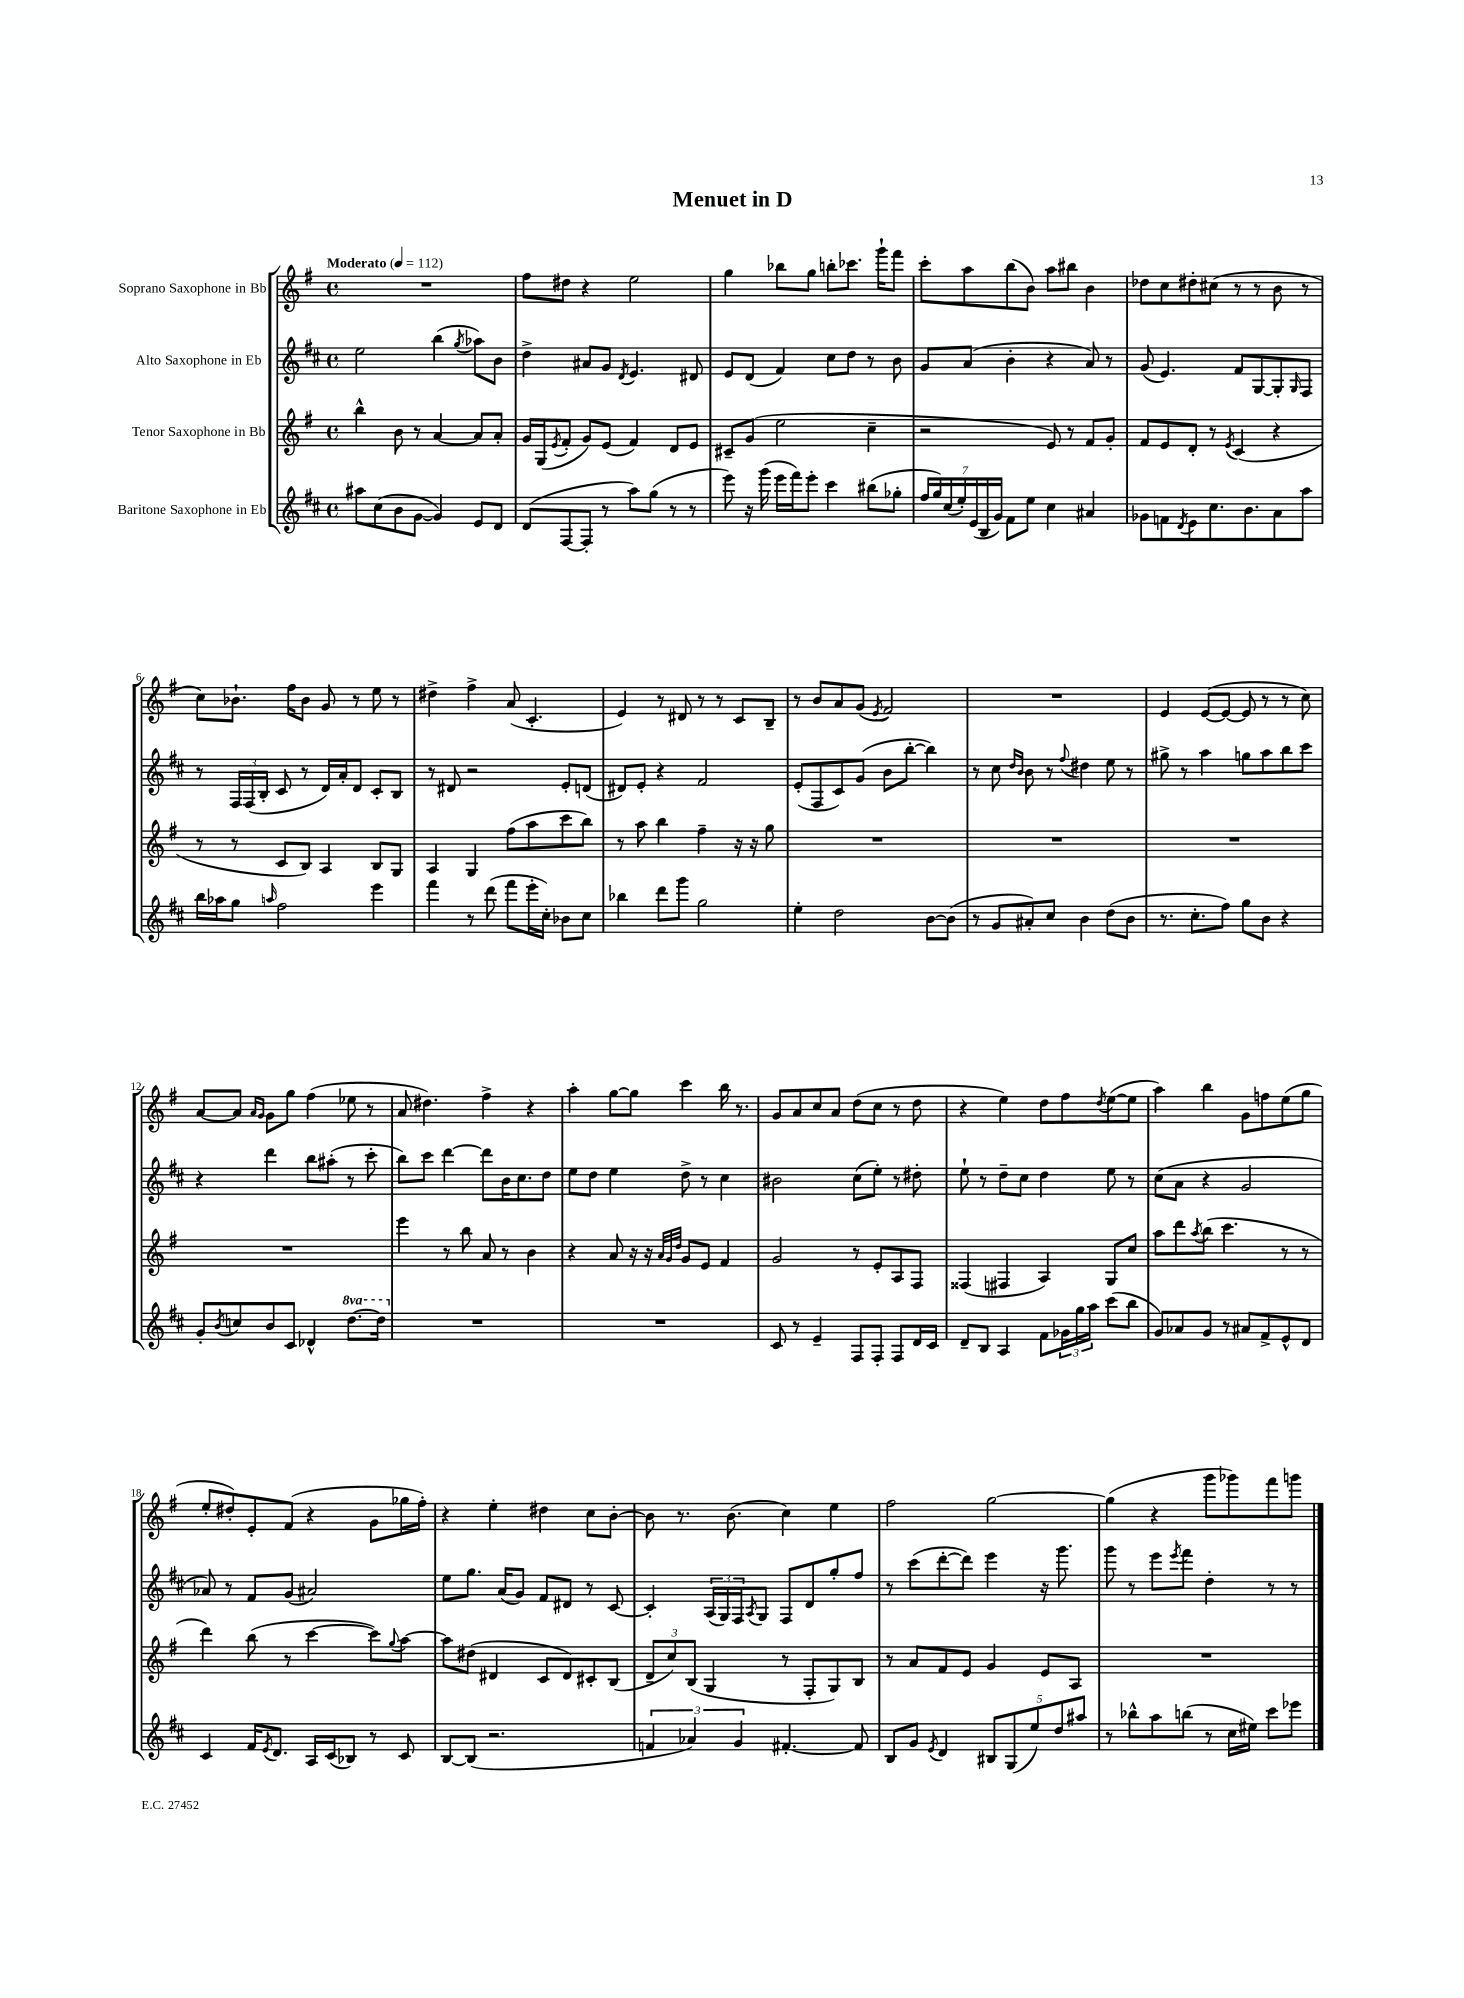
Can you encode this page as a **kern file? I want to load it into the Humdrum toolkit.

**kern	**kern	**kern	**kern
*staff4	*staff3	*staff2	*staff1
*clefG2	*clefG2	*clefG2	*clefG2
*k[f#c#]	*k[f#]	*k[f#c#]	*k[f#]
*M4/4	*M4/4	*M4/4	*M4/4
*met(c)	*met(c)	*met(c)	*met(c)
*MM112	*MM112	*MM112	*MM112
8aa#\L	4bb^^\	2ee\	1r
(8cc#\	.	.	.
8b\	8b\	.	.
[8g\J	8r	.	.
4g/])	[4a/	(4bb\	.
.	.	8qgg/	.
8e/L	8a/]L	8aa-\L)	.
8d/J	8a'/J	8b\J	.
=	=	=	=
(8d/L	16g/LL	4dd^\	8ff#\L
.	(16G/J	.	.
.	8qe/	.	.
[8F#/	8f#'/J	.	8dd#\J
8F#'/]J	8g/L)	8a#/L	4r
8r	(8e/J	8g/J	.
.	.	8qd/	.
8aa\L)	4f#/)	4.e/	2ee\
(8gg\J	.	.	.
8r	8d/L	.	.
8r	8e/J	8d#/	.
=	=	=	=
8eee\)	8c#~/L	8e/L	4gg\
16r	(8g/J	(8d/J	.
(16ggg\	.	.	.
16eee\LL	2ee\	4f#/)	8bb-\L
16fff#\J)	.	.	.
8eee'\J	.	.	8gg\J
4ccc#\	.	8cc#\L	8bb'\L
.	.	8dd\J	8.ccc-\J
(8bb#\L	4cc~\	8r	.
.	.	.	16ggg`\LK
8gg-'\J	.	8b\	8fff#\J
=	=	=	=
28ff#/LL	2r	8g/L	8ccc'\L
28gg/)	.	.	.
(28cc#/	.	.	.
28ee'/)	.	.	.
.	.	(8a/J	8aa\
(28e/	.	.	.
28B/	.	.	.
28g/JJ)	.	.	.
8f#\L	.	4b'\	(8bb\
8ee\J	.	.	8b\J)
4cc#\	8e/)	4r	8aa\L
.	8r	.	8bb#\J
4a#/	8f#/L	8a/)	4b\
.	8g'/J	8r	.
=	=	=	=
8g-\L	8f#/L	(8g/	8dd-\L
8f\	8e/	4.e/)	8cc\
8qd/	.	.	.
8e\	8d'/J	.	8dd#'\
8.cc#\	8r	.	(8cc#\J
.	8qe/	.	.
.	(4c/	8f#/L	8r
8.b\	.	.	.
.	.	[8G/	8r
8a\	4r	8G'/]	8b\
.	.	16qqG/	.
8aa\J	.	8F#/J	8r
=	=	=	=
16bb\LL	8r	8r	8cc\L)
16aa-\J	.	.	.
8gg\J	8r	24F#/LL	8.b-`\J
.	.	(24F#/	.
.	.	24B'/JJ	.
16qqaa/	.	.	.
2ff#\	8c/L	8c#/	.
.	.	.	16ff#\LK
.	8B/J)	8r	8b-\J
.	4A/	16d/LL)	8g/
.	.	16a'/J	.
.	.	8d/J	8r
4eee\	8B/L	8c#'/L	8ee\
.	8G/J	8B/J	8r
=	=	=	=
4fff#\	4A/	8r	4dd#^\
.	.	8d#/	.
8r	4G/	2r	4ff#^\
(8ddd\	.	.	.
8fff#\L	(8ff#\L	.	(8a/
16eee'\L	8aa\	.	4.c'/
16cc#'\JJ)	.	.	.
8b-\L	8ccc\	8e'/L	.
8cc#\J	8bb\J)	(8d/J	.
=	=	=	=
4bb-\	8r	8d#/L)	4e/)
.	8aa\	8e'/J	.
8ddd\L	4bb\	4r	8r
8ggg\J	.	.	8d#/
2gg\	4ff#~\	2f#/	8r
.	.	.	8r
.	16r	.	8c/L
.	16r	.	.
.	8gg\	.	8B~/J
=	=	=	=
4ee'\	1r	(8e'/L	8r
.	.	8F#/	8b/L
2dd\	.	8c#/)	8a/
.	.	(8g/J	(8g/J
.	.	.	8qe/
.	.	8b\L	2f#/)
.	.	[8bb'\J	.
[8b\L	.	4bb\])	.
(8b\]J	.	.	.
=	=	=	=
8r	1r	8r	1r
8g/L	.	8cc#\	.
.	.	16qqdd/LL	.
.	.	16qqb/JJ	.
8a#'/)	.	8b\	.
8cc#/J	.	8r	.
.	.	8qqff#/	.
4b\	.	4dd#\	.
(8dd\L	.	8ee\	.
8b\J	.	8r	.
=	=	=	=
8.r	1r	8gg#^\	4e/
.	.	8r	.
8.cc#'\L	.	.	.
.	.	4aa\	([8e/L
8ff#\J)	.	.	8e/_J
8gg\L	.	8gg\L	8e/]
8b\J	.	8aa\	8r
4r	.	8bb\	8r
.	.	8ccc#\J	8cc\)
=	=	=	=
8g'/L	1r	4r	[8a/L
8qb/	.	.	.
8cc/	.	.	8a/]J
.	.	.	16qqa/LL
.	.	.	16qqg/JJ
8b/	.	4ddd\	8g\L
8c#/J	.	.	8gg\J
4d-^^/	.	8bb\L	(4ff#\
.	.	(8aa#'\J	.
[8.ddd\L	.	8r	8ee-\
.	.	8ccc#'\	8r
16ddd\]Jk	.	.	.
=	=	=	=
1r	4eee\	8bb\L)	8a/
.	.	8ccc#\J	4.dd#\)
.	8r	[4ddd\	.
.	8bb\	.	.
.	8a/	8ddd\]L	4ff#^\
.	8r	16b\K	.
.	.	8.cc#\	.
.	4b\	.	4r
.	.	8dd\J	.
=	=	=	=
1r	4r	8ee\L	4aa'\
.	.	8dd\J	.
.	8a/	4ee\	[8gg\L
.	16r	.	8gg\]J
.	16r	.	.
.	32qqa/LLL	.	.
.	32qqg/	.	.
.	32qqdd/JJJ	.	.
.	8g/L	8dd^\	4ccc\
.	8e/J	8r	.
.	4f#/	4cc#\	16bb\
.	.	.	8.r
=	=	=	=
8c#/	2g/	2b#\	8g/L
8r	.	.	8a/
4e~/	.	.	8cc/
.	.	.	8a/J
8F#/L	8r	(8cc#\L	(8dd\L
8F#'/J	8e'/L	8ee'\J)	8cc\J
8F#/L	8A/	8r	8r
16d/L	8F#/J	8dd#'\	8dd\
16c#/JJ	.	.	.
=	=	=	=
8d~/L	(4F##/	8ee`\	4r
8B/J	.	8r	.
4A/	4F#/	8dd~\L	4ee\)
.	.	8cc#\J	.
8f#\L	4A/)	4dd\	8dd\L
24g-\L	.	.	8ff#\
24gg\	.	.	.
24aa\JJ	.	.	.
.	.	.	8qdd/
(8ccc#\L	8G/L	8ee\	([8ee\
8bb\J	8cc/J	8r	8ee\]J
=	=	=	=
8g/L)	8aa\L	(8cc#\L	4aa\)
8a-/	8ddd\	8a\J	.
.	8qaa/	.	.
8g/J	(8bb\J	4r	4bb\
8r	4.ccc\	.	.
8a#/L	.	2g/	8g\L
8f#^/	.	.	8ff\
8e^^/	8r	.	(8ee\
8d/J	8r	.	8gg\J
=	=	=	=
4c#/	4ddd\)	8a-/)	8ee'/L
.	.	8r	8dd#'/)
16f#/LK	(8bb\	8f#/L	8e'/
8qe/	.	.	.
8.d/J	.	.	.
.	8r	(8g/J	(8f#/J
16A/LL	[4ccc\	2a#/)	4r
(16c#/J	.	.	.
8B-/J)	.	.	.
8r	8ccc\]L)	.	8g\L
.	8qqgg/	.	.
8c#/	[8aa\J	.	16gg-\L
.	.	.	16ff#'\JJ)
=	=	=	=
[8B/L	8aa\]L	8ee\L	4r
(8B/]J	(8dd#\J	8.gg\J	.
2.r	4d#/	.	4ee'\
.	.	(16a/LK	.
.	.	8g/J)	.
.	8c/L	8f#/L	4dd#\
.	8d#/)	8d#/J	.
.	8c#'/	8r	8cc\L
.	(8B/J	[8c#/	[8b'\J
=	=	=	=
6f/	12d~/L	4c#'/]	8b\]
.	12cc/)	.	.
.	.	.	8.r
6a-/)	(12B/J	.	.
.	4G/	(24A/LL	.
.	.	24G/)	.
.	.	.	(8.b\
6g/	.	24F#/J	.
.	.	8qA/	.
.	.	8G/J	.
[4.f#'/	8r	8F#/L	4cc\)
.	8F#'/L	8d/	.
.	8G/)	8gg'/	4ee\
8f#/]	8B/J	8ff#/J	.
=	=	=	=
8B/L	8r	8r	2ff#\
8g/J	8a/L	(8ccc#\L	.
8qe/	.	.	.
4d/	8f#/	[8ddd'\	.
.	8e/J	8ddd\]J)	.
10B#/L	4g/	4eee\	[2gg\
(10G/	.	.	.
10ee/)	.	.	.
.	8e/L	16r	.
10dd/	.	.	.
.	.	8.ggg\	.
.	8A/J	.	.
10aa#/J	.	.	.
=	=	=	=
8r	1r	8ggg\	(4gg\]
8bb-^^\L	.	8r	.
8aa\	.	8eee\L	4r
.	.	8qeee/	.
(8bb\J	.	8fff#\J	.
8r	.	4dd'\	8ggg\L
16cc#\LL	.	.	8ggg-\)
16ee#\JJ)	.	.	.
8ccc#\L	.	8r	8fff#\
8eee-\J	.	8r	8ggg\J
==	==	==	==
*-	*-	*-	*-
